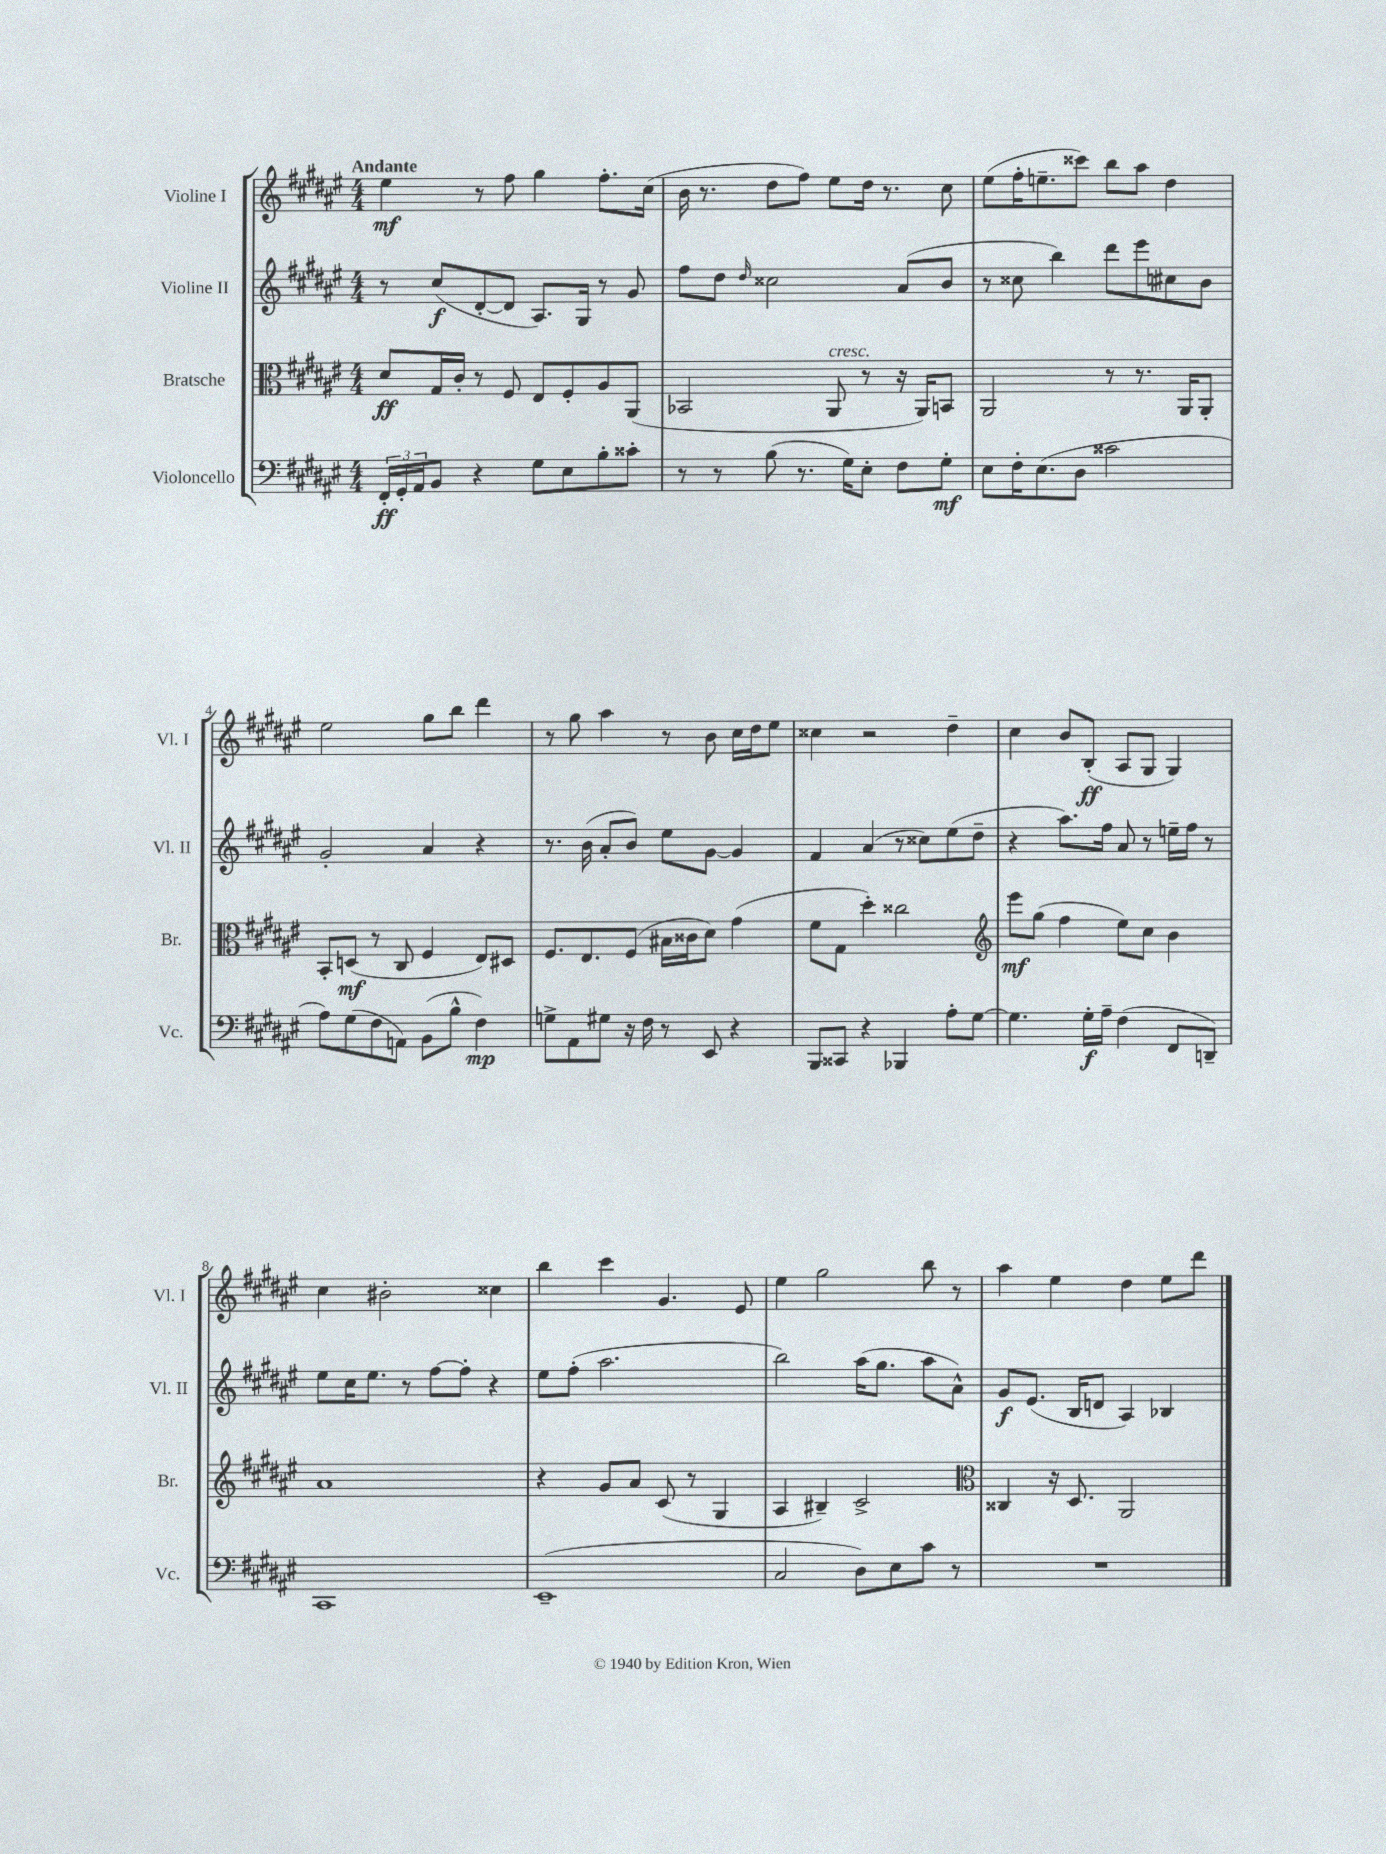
<<
\new StaffGroup <<
\new Staff = "s0" \with { instrumentName = "Violine I" shortInstrumentName = "Vl. I" } {
    \clef treble \key fis \major \numericTimeSignature \time 4/4 \tempo "Andante"
    eis''4\mf r8 fis''8 gis''4 fis''8.-. cis''16( |
    b'16 r8. dis''8 fis''8) eis''8 dis''16 r8. cis''8 |
    eis''8( fis''16-. e''8.-- cisis'''8) b''8 ais''8 dis''4 |
    eis''2 gis''8 b''8 dis'''4 |
    r8 gis''8 ais''4 r8 b'8 cis''16 dis''16 eis''8 |
    cisis''4 r2 dis''4-- |
    cis''4 b'8 b8-.\ff( ais8 gis8 gis4) |
    cis''4 bis'2-. cisis''4 |
    b''4 cis'''4 gis'4. eis'8 |
    eis''4 gis''2 b''8 r8 |
    ais''4 eis''4 dis''4 eis''8 dis'''8 \bar "|." |
}
\new Staff = "s1" \with { instrumentName = "Violine II" shortInstrumentName = "Vl. II" } {
    \clef treble \key fis \major \numericTimeSignature \time 4/4
    r8 cis''8\f( dis'8~-. dis'8 ais8.) gis16 r8 gis'8 |
    fis''8 dis''8 \grace { dis''16 } cisis''2 ais'8( b'8 |
    r8 cisis''8 b''4) dis'''8 eis'''8 cis''8 b'8 |
    gis'2-. ais'4 r4 |
    r8. b'16( ais'8-. b'8) eis''8 gis'8~ gis'4 |
    fis'4 ais'4( r8 cisis''8) eis''8( dis''8-- |
    r4 ais''8.) fis''16 ais'8 r8 e''16-- fis''16 r8 |
    eis''8 cis''16 eis''8. r8 fis''8~ fis''8-. r4 |
    eis''8 fis''8-.( ais''2. |
    b''2) ais''16( gis''8. ais''8 ais'8-^) |
    gis'8\f eis'8.( b16 d'8 ais4) bes4 \bar "|." |
}
\new Staff = "s2" \with { instrumentName = "Bratsche" shortInstrumentName = "Br." } {
    \clef alto \key fis \major \numericTimeSignature \time 4/4
    dis'8\ff gis16 cis'16-. r8 fis8 eis8 fis8-. ais8 ais,8( |
    bes,2 ais,8^\markup { \italic "cresc." } r8 r16 ais,16) b,8 |
    ais,2 r8 r8. ais,16 ais,8-. |
    b,8-. d8\mf( r8 cis8 fis4 eis8) dis8 |
    fis8. eis8. fis8( bis16 cisis'16 dis'8) gis'4( |
    fis'8 gis8 dis''4-.) cisis''2 |
    \clef treble eis'''8\mf gis''8( fis''4 eis''8) cis''8 b'4 |
    ais'1 |
    r4 gis'8 ais'8 cis'8( r8 gis4 |
    ais4 bis4--) cis'2-> |
    \clef alto cisis4 r16 dis8. ais,2 \bar "|." |
}
\new Staff = "s3" \with { instrumentName = "Violoncello" shortInstrumentName = "Vc." } {
    \clef bass \key fis \major \numericTimeSignature \time 4/4
    \tuplet 3/2 { fis,16-.\ff gis,16-. ais,16 } b,8 r4 gis8 eis8 b8-. cisis'8-. |
    r8 r8 b8( r8. gis16) eis8-. fis8 gis8-.\mf |
    eis8 fis16-. eis8.( dis8 cisis'2 |
    ais8) gis8( fis8 a,8) b,8( b8-^ fis4\mp) |
    g8-> ais,8 gis8 r16 fis16 r8 eis,8 r4 |
    b,,8 cisis,8 r4 bes,,4 ais8-. gis8~ |
    gis4. gis16-.\f ais16-- fis4( fis,8 d,8--) |
    cis,1 |
    eis,1--( |
    cis2 dis8) eis8 cis'8 r8 |
    R1 \bar "|." |
}
>>
>>
